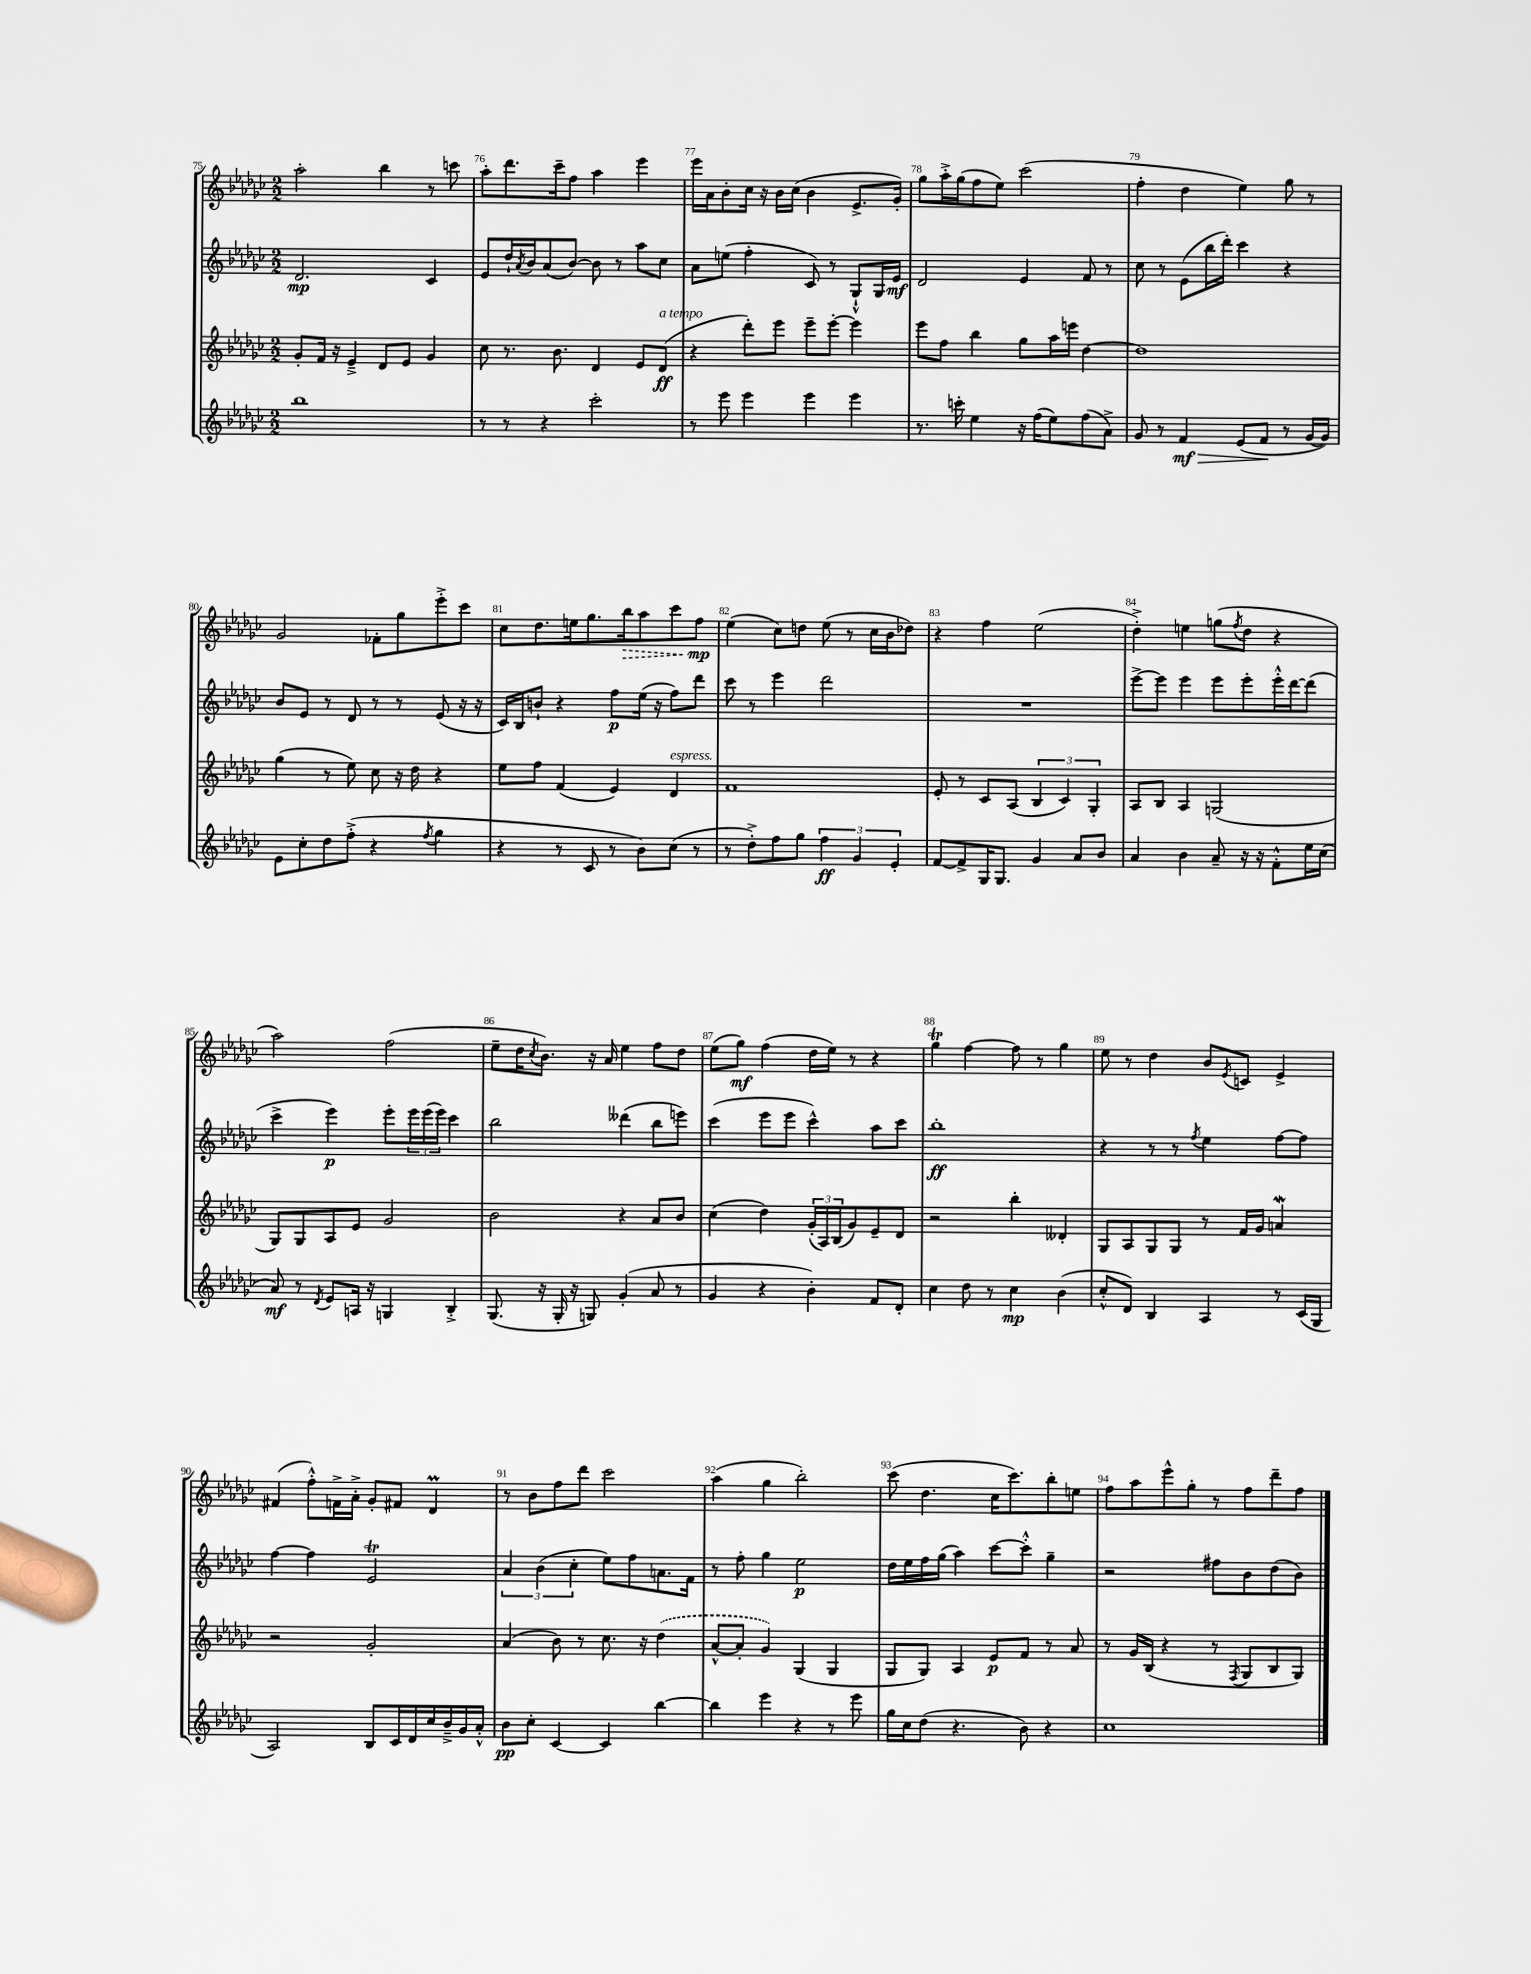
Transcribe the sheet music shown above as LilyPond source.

<<
\new StaffGroup <<
\new Staff = "s0" {
    \clef treble \key ges \major \numericTimeSignature \time 2/2
    aes''2-. bes''4 r8 c'''8 |
    aes''8-. des'''8. ces'''16-- f''8 aes''4 ees'''4 |
    ees'''16 aes'16 bes'8-. ces''16 r16 bes'16 ces''16( bes'4 ees'8.-> ges'16-.) |
    ges''8 aes''16-.-> ges''16( f''8 ees''8) ces'''2( |
    f''4-. des''4 ees''4) ges''8 r8 |
    ges'2 fes'8-. ges''8 ees'''8-.-> ces'''8 |
    ces''8 des''8. e''16 ges''8. \once \override Hairpin.style = #'dashed-line bes''16\> aes''8 ces'''8 f''8\mp\! |
    ees''4( ces''8) d''8 ees''8( r8 ces''16 bes'16 des''8) |
    r4 f''4 ees''2( |
    des''4-.->) e''4 g''8( \acciaccatura { f''8 } des''8 r4 |
    aes''2) f''2( |
    ees''8-- des''16 \acciaccatura { ces''8 } bes'8.) r16 aes'16 ees''4 f''8 des''8 |
    ees''8( ges''8\mf) f''4( des''16 ees''16) r8 r4 |
    ges''4\trill f''4~ f''8 r8 ges''4 |
    ees''8 r8 des''4 bes'8 \acciaccatura { ees'8 } c'8 ees'4-> |
    fis'4( f''8-.-^) f'16-> aes'16-.-> ges'8-. fis'8 des'4\prall |
    r8 bes'8 f''8 des'''8 ces'''2 |
    aes''4( ges''4 bes''2-.) |
    ces'''8( des''4. ces''16 ces'''8.) bes''8-. e''8 |
    f''8 aes''8 ees'''8-^ ges''8-. r8 f''8 des'''8-- f''8 \bar "|." |
}
\new Staff = "s1" {
    \clef treble \key ges \major \numericTimeSignature \time 2/2
    des'2.\mp ces'4 |
    ees'8 des''16-! \acciaccatura { aes'8 } bes'16 aes'8( bes'8~) bes'8 r8 aes''8 ces''8 |
    aes'8 e''8( f''4-. ces'8) r8 ges8-!-^ ges16 ees'16\mf |
    des'2 ees'4 f'8 r8 |
    ces''8 r8 ees'8( bes''16 des'''16-.) ces'''4 r4 |
    bes'8 ees'8 r8 des'8 r8 r8 ees'8( r16 r16 |
    ces'16) bes16 b'8-! r4 f''8\p ees''16( r16 f''8) des'''8 |
    ces'''8 r8 ees'''4 des'''2 |
    R1 |
    ees'''8~-> ees'''8 ees'''4 ees'''8 ees'''8-. ees'''16-.-^ des'''16~ des'''8( |
    ces'''4-> ees'''4\p) ees'''8-. \tuplet 3/2 { ees'''16 ees'''16( ees'''16) } ces'''4 |
    bes''2 deses'''4( bes''8 e'''8) |
    ces'''4( ees'''8 ees'''8 ces'''4-^) aes''8 ces'''8 |
    bes''1-.\ff |
    r4 r8 r8 \acciaccatura { f''8 } ees''4 f''8~ f''8 |
    f''4~ f''4 ees'2\trill |
    \tuplet 3/2 { aes'4 bes'4( ces''4-. } ees''8) f''8 a'8. f'16 |
    r8 f''8-. ges''4 ees''2\p |
    des''16 ees''16 f''16 ges''16( aes''4) ces'''8~ ces'''8-.-^ ges''4-- |
    r2 fis''8 bes'8 des''8( bes'8) \bar "|." |
}
\new Staff = "s2" {
    \clef treble \key ges \major \numericTimeSignature \time 2/2
    ges'8-. f'16 r16 ees'4---> des'8 ees'8 ges'4 |
    ces''8 r8. bes'8. des'4 ees'8 des'8\ff^\markup { \italic "a tempo" }( |
    r4 des'''8-.) ees'''8 ees'''8-- ees'''8~-. ees'''4 |
    ees'''8 f''8 bes''4 ges''8 aes''16 e'''16 des''4~ |
    des''1 |
    ges''4( r8 ees''8) ces''8 r16 des''16 r4 |
    ees''8 f''8 f'4( ees'4) des'4^\markup { \italic "espress." } |
    f'1 |
    ees'8-. r8 ces'8 aes8( \tuplet 3/2 { bes4 ces'4) ges4-. } |
    aes8 bes8 aes4 g2( |
    ges8) ges8 aes8 ees'8 ges'2 |
    bes'2 r4 aes'8 bes'8 |
    ces''4( des''4) \tuplet 3/2 { ges'16-.( aes16) bes16( } ges'8) ees'8-- des'8 |
    r2 bes''4-. deses'4-. |
    ges8 aes8 ges8 ges8 r8 f'16 ges'16 a'4\mordent |
    r2 ges'2-. |
    aes'4( bes'8) r8 ces''8. r16 \once \slurDashed des''4( |
    aes'8~-^ aes'8-. ges'4) ges4( ges4 |
    ges8 ges8) aes4 ees'8\p f'8 r8 aes'8 |
    r8 ges'16 bes16( r4 r8 \acciaccatura { f8 } ges8 bes8 ges8) \bar "|." |
}
\new Staff = "s3" {
    \clef treble \key ges \major \numericTimeSignature \time 2/2
    bes''1 |
    r8 r8 r4 ces'''2-. |
    r8 ees'''8 ees'''4 ees'''4 ees'''4 |
    r8. c'''16-. ees''4 r16 f''16( ees''8) f''8( aes'8->) |
    ges'8 r8 f'4\mf\> ees'8( f'8\! r8 ges'16~ ges'16) |
    ees'8 ces''8-. des''8 f''8-.->( r4 \acciaccatura { f''8 } ges''4 |
    r4 r8 ces'8 r8 bes'8) ces''8( r8 |
    r8 des''8-.->) f''8 ges''8 \tuplet 3/2 { f''4\ff ges'4 ees'4-. } |
    f'8~ f'8-> ges16 ges8. ges'4 aes'8 bes'8 |
    aes'4 bes'4 aes'8-- r16 r16 f'8-.-^ ees''16 ces''16( |
    aes'8\mf) r8 \acciaccatura { des'8 } ees'8 a16 r16 g4 bes4-.-> |
    ges8.( r16 ges16-. r16 g8) ges'4-.( aes'8 r8 |
    ges'4 r4 bes'4-.) f'8 des'8-. |
    ces''4 des''8 r8 ces''4\mp bes'4( |
    ces''8-.-^ des'8) bes4 aes4 r8 ces'16( ges16 |
    aes2) bes8 ces'16 des'16 ces''16 bes'16---> ges'16 aes'16-.-^ |
    bes'8\pp ces''8-. ces'4~ ces'4 bes''4~ |
    bes''4 ees'''4 r4 r8 ees'''8 |
    ges''16 ces''16 des''8( r4. bes'8) r4 |
    ces''1 \bar "|." |
}
>>
>>
\layout { \context { \Score currentBarNumber = #75 \override BarNumber.break-visibility = ##(#f #t #t) barNumberVisibility = #all-bar-numbers-visible } }
